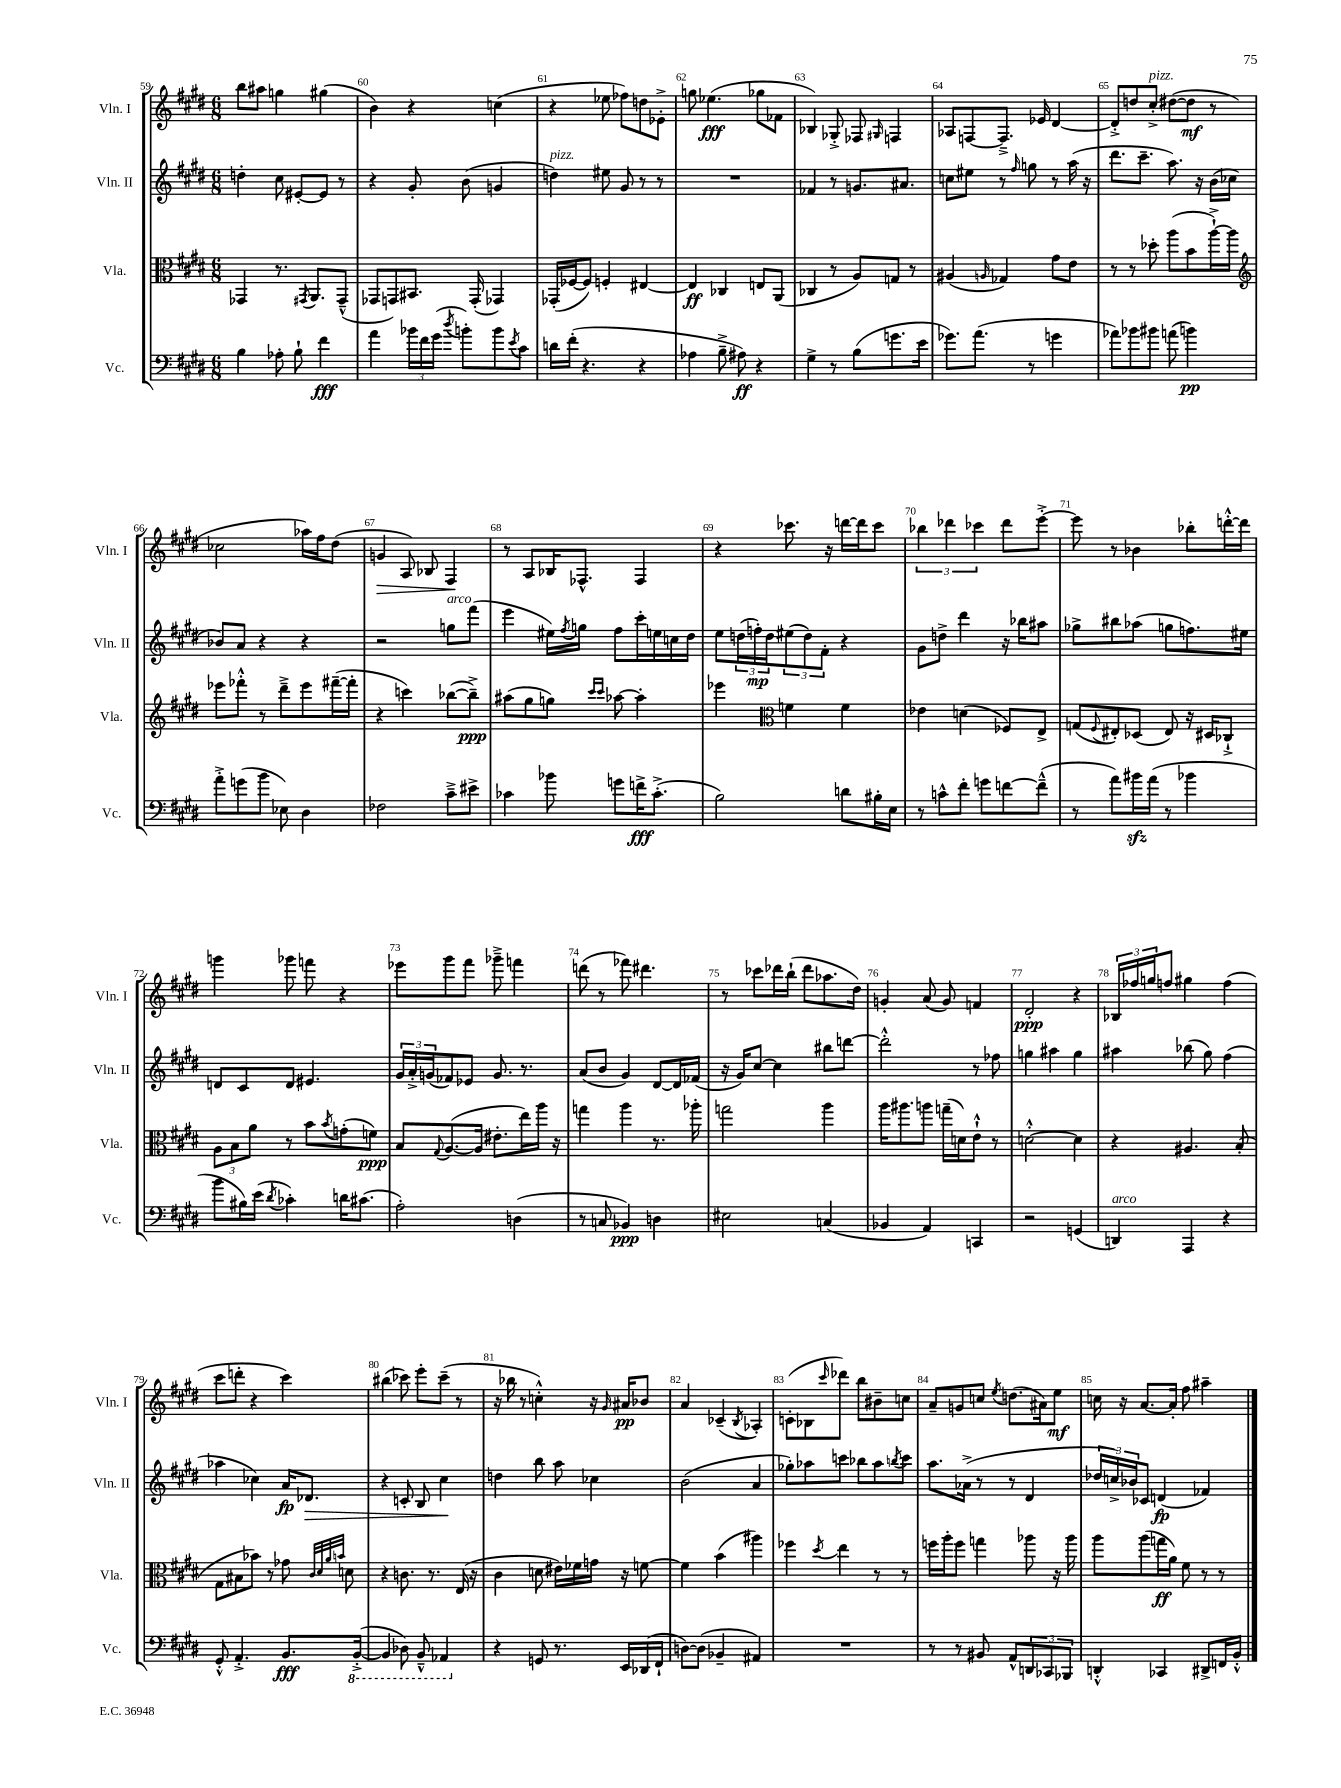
<<
\new StaffGroup <<
\new Staff = "s0" \with { instrumentName = "Vln. I" shortInstrumentName = "Vln. I" } {
    \clef treble \key e \major \numericTimeSignature \time 6/8
    b''8 ais''8 g''4 gis''4( |
    b'4) r4 c''4( |
    r4 ees''8 fes''8) d''8 ees'8-.-> |
    g''8 ees''4.\fff( ges''8 fes'8 |
    bes4) ges8-.-> fes8 \grace { gis16 } f4 |
    aes8 f8~ f8.---> ees'16 dis'4~ |
    dis'8-.-> d''8 cis''8-.->^\markup { \italic "pizz." } dis''8~( dis''8\mf r8 |
    ces''2 aes''16) fis''16 dis''8( |
    g'4\> a8) bes8 fis4\! |
    r8 a8 bes16 fes8.-^ fes4 |
    r4 ces'''8. r16 d'''16~ d'''16 ces'''8 |
    \tuplet 3/2 { bes''4 des'''4 ces'''4 } des'''8 e'''8~-.-> |
    e'''8 r8 bes'4 bes''8-. d'''16~-.-^ d'''16 |
    g'''4 ges'''8 f'''8 r4 |
    ees'''8 gis'''8 fis'''8 ges'''8---> f'''4 |
    d'''8( r8 fes'''8) dis'''4. |
    r8 ces'''8 des'''16 b''16-!( des'''8 aes''8. dis''16) |
    g'4-. a'8( g'8) f'4 |
    dis'2-.\ppp r4 |
    \tuplet 3/2 { bes16 fes''16 g''16 } f''8 gis''4 f''4( |
    cis'''8 d'''8-. r4 cis'''4) |
    bis''4( ces'''8) e'''8-. ces'''8--( r8 |
    r16 bes''16 r8 c''4-.-^) r16 \grace { gis'16 } ais'16\pp bes'8 |
    a'4 ces'4--( \acciaccatura { b8 } aes4-.) |
    c'8-.( bes8 \grace { cis'''16 } des'''8) b''8 bis'8-- c''8 |
    a'8-- g'8 c''8 \acciaccatura { e''8 } d''8.( ais'16) e''8\mf |
    c''16 r16 a'8.~ a'16-. fis''8 ais''4-- \bar "|." |
}
\new Staff = "s1" \with { instrumentName = "Vln. II" shortInstrumentName = "Vln. II" } {
    \clef treble \key e \major \numericTimeSignature \time 6/8
    d''4-. cis''8 eis'8~-. eis'8 r8 |
    r4 gis'8-. b'8( g'4 |
    d''4^\markup { \italic "pizz." }) eis''8 gis'8 r8 r8 |
    R2. |
    fes'4 r8 g'8. ais'8. |
    c''8 eis''8 r8 \grace { fis''16 } g''8 r8 a''16( r16 |
    dis'''8. cis'''8.-- a''8.) r16 b'16( ces''16 |
    bes'8) a'8 r4 r4 |
    r2 g''8^\markup { \italic "arco" } fis'''8( |
    e'''4 eis''16) \acciaccatura { fis''8 } g''16 fis''8 cis'''16-. e''16 c''16 dis''16 |
    e''8 \tuplet 3/2 { d''16( f''16-.\mp) d''16 } \tuplet 3/2 { eis''8( d''8) fis'8-. } r4 |
    gis'8 d''8-> dis'''4 r16 bes''16 ais''8 |
    ges''8-> bis''8 aes''8( g''8 f''8.) eis''16 |
    d'8 cis'8 d'8 eis'4. |
    \tuplet 3/2 { gis'16 a'16-.-> g'16( } fes'8) ees'8 g'8. r8. |
    a'8( b'8 gis'4) dis'8~ dis'16 fes'16( |
    r16 gis'16) cis''8~ cis''4 bis''8 d'''8~ |
    d'''2-.-^ r8 fes''8 |
    g''4 ais''4 g''4 |
    ais''4 bes''8( gis''8) fis''4( |
    aes''4 ces''4) a'16\fp des'8.\> |
    r4 c'8-. b8 cis''4\! |
    d''4 b''8 a''8 ces''4 |
    b'2( a'4 |
    ges''8-.) aes''8 c'''8 bes''8 aes''8 \acciaccatura { b''8 } c'''8 |
    a''8. aes'16->( r8 r8 dis'4 |
    \tuplet 3/2 { des''16 c''16->) bes'16 } ces'8 d'4\fp( fes'4) \bar "|." |
}
\new Staff = "s2" \with { instrumentName = "Vla." shortInstrumentName = "Vla." } {
    \clef alto \key e \major \numericTimeSignature \time 6/8
    ges,4 r8. \acciaccatura { gis,8 } a,8. gis,8---^( |
    ges,8 g,8) bis,8. g,16-.( ges,4) |
    ges,16-.( fes16~ fes8) f4-. eis4~ |
    eis4\ff ces4 e8 a,8( |
    ces4 r8 a8) g8 r8 |
    ais4( \grace { a16 } ges4) gis'8 e'8 |
    r8 r8 des''8-. a''8( b'8 a''16~-!->) a''16 |
    \clef treble ees'''8 fes'''8-.-^ r8 dis'''8---> ees'''8 fis'''16~--( fis'''16-. |
    r4 c'''4) bes''8~( bes''8--->\ppp) |
    ais''8( gis''8 g''8) \grace { cis'''16 cis'''16 } aes''8~ aes''4-. |
    ees'''4 \clef alto f'4 f'4 |
    ees'4 d'4( fes8) e8-> |
    g8( \appoggiatura { fis8 } eis8-.) des8( eis8) r16 dis16 ces8-!-> |
    \tuplet 3/2 { a8 b8 a'8 } r8 b'8 \acciaccatura { b'8 } g'8-.( f'8\ppp) |
    b8 \appoggiatura { gis8 } a8.~( a16 eis'8.-. e''16) a''16 r16 |
    g''4 a''4 r8. aes''16-. |
    g''2 a''4 |
    a''16 ais''8. a''8 g''16--( d'16) e'8-!-^ r8 |
    d'2~-.-^ d'4 |
    r4 ais4. b8-.( |
    gis8 bis8 bes'8) r8 ges'8 \grace { cis'32 dis'32 a'32 b'32 } d'8 |
    r4 c'8. r8. e16( r16 |
    cis'4 d'8 eis'16) fes'16 g'16 r16 f'8~ |
    f'4 b'4( ais''4) |
    fes''4 \acciaccatura { dis''8 } e''4 r8 r8 |
    f''16 a''16-. f''8 g''4 aes''8 r16 aes''16 |
    a''8 a''8( g''16\ff a'16) fis'8 r8 r8 \bar "|." |
}
\new Staff = "s3" \with { instrumentName = "Vc." shortInstrumentName = "Vc." } {
    \clef bass \key e \major \numericTimeSignature \time 6/8
    b4 aes8-. b8-! fis'4\fff |
    a'4 \tuplet 3/2 { bes'16 fis'16 gis'16( } \acciaccatura { dis''8 } b'8-.) b'8 \acciaccatura { e'8 } cis'8 |
    d'16 fis'16-.( r4. r4 |
    aes4 b8---> ais8\ff) r4 |
    gis4-> r8 b8( g'8. e'16 |
    ges'8.) a'8.( r8 g'4 |
    aes'8) bes'8 bis'8 a'8( b'4\pp) |
    a'8-.-> g'8( b'8 ees8) dis4 |
    fes2 cis'8---> eis'8-> |
    ces'4 bes'8 g'8 f'16->\fff ces'8.-.->( |
    b2) d'8 bis16-. e16 |
    r8 c'8-^ fis'8-. g'8 f'8~ f'8---^( |
    r8 a'8) bis'16\sfz a'16( r8 bes'4 |
    b'8 bis16) e'16( \acciaccatura { dis'8 } ces'4-.) d'16 cis'8.( |
    a2-.) d4( |
    r8 c8 bes,4\ppp) d4 |
    eis2 c4( |
    bes,4 a,4) c,4 |
    r2 g,4( |
    d,4^\markup { \italic "arco" }) a,,4 r4 |
    gis,8-.-^ a,4.-.-> b,8.\fff \ottava #-1 b,,16~-.->( |
    b,,4 des,8) b,,8---^ aes,,4 \ottava #0 |
    r4 g,8 r8. e,16 des,16( fis,16-! |
    d8~) d8( bes,4-- ais,4) |
    R2. |
    r8 r8 bis,8 a,8-^ \tuplet 3/2 { d,8 ces,8 bes,,8 } |
    d,4-.-^ ces,4 dis,8-> f,16 b,16-.-^ \bar "|." |
}
>>
>>
\layout { \context { \Score currentBarNumber = #59 \override BarNumber.break-visibility = ##(#f #t #t) barNumberVisibility = #all-bar-numbers-visible } }
